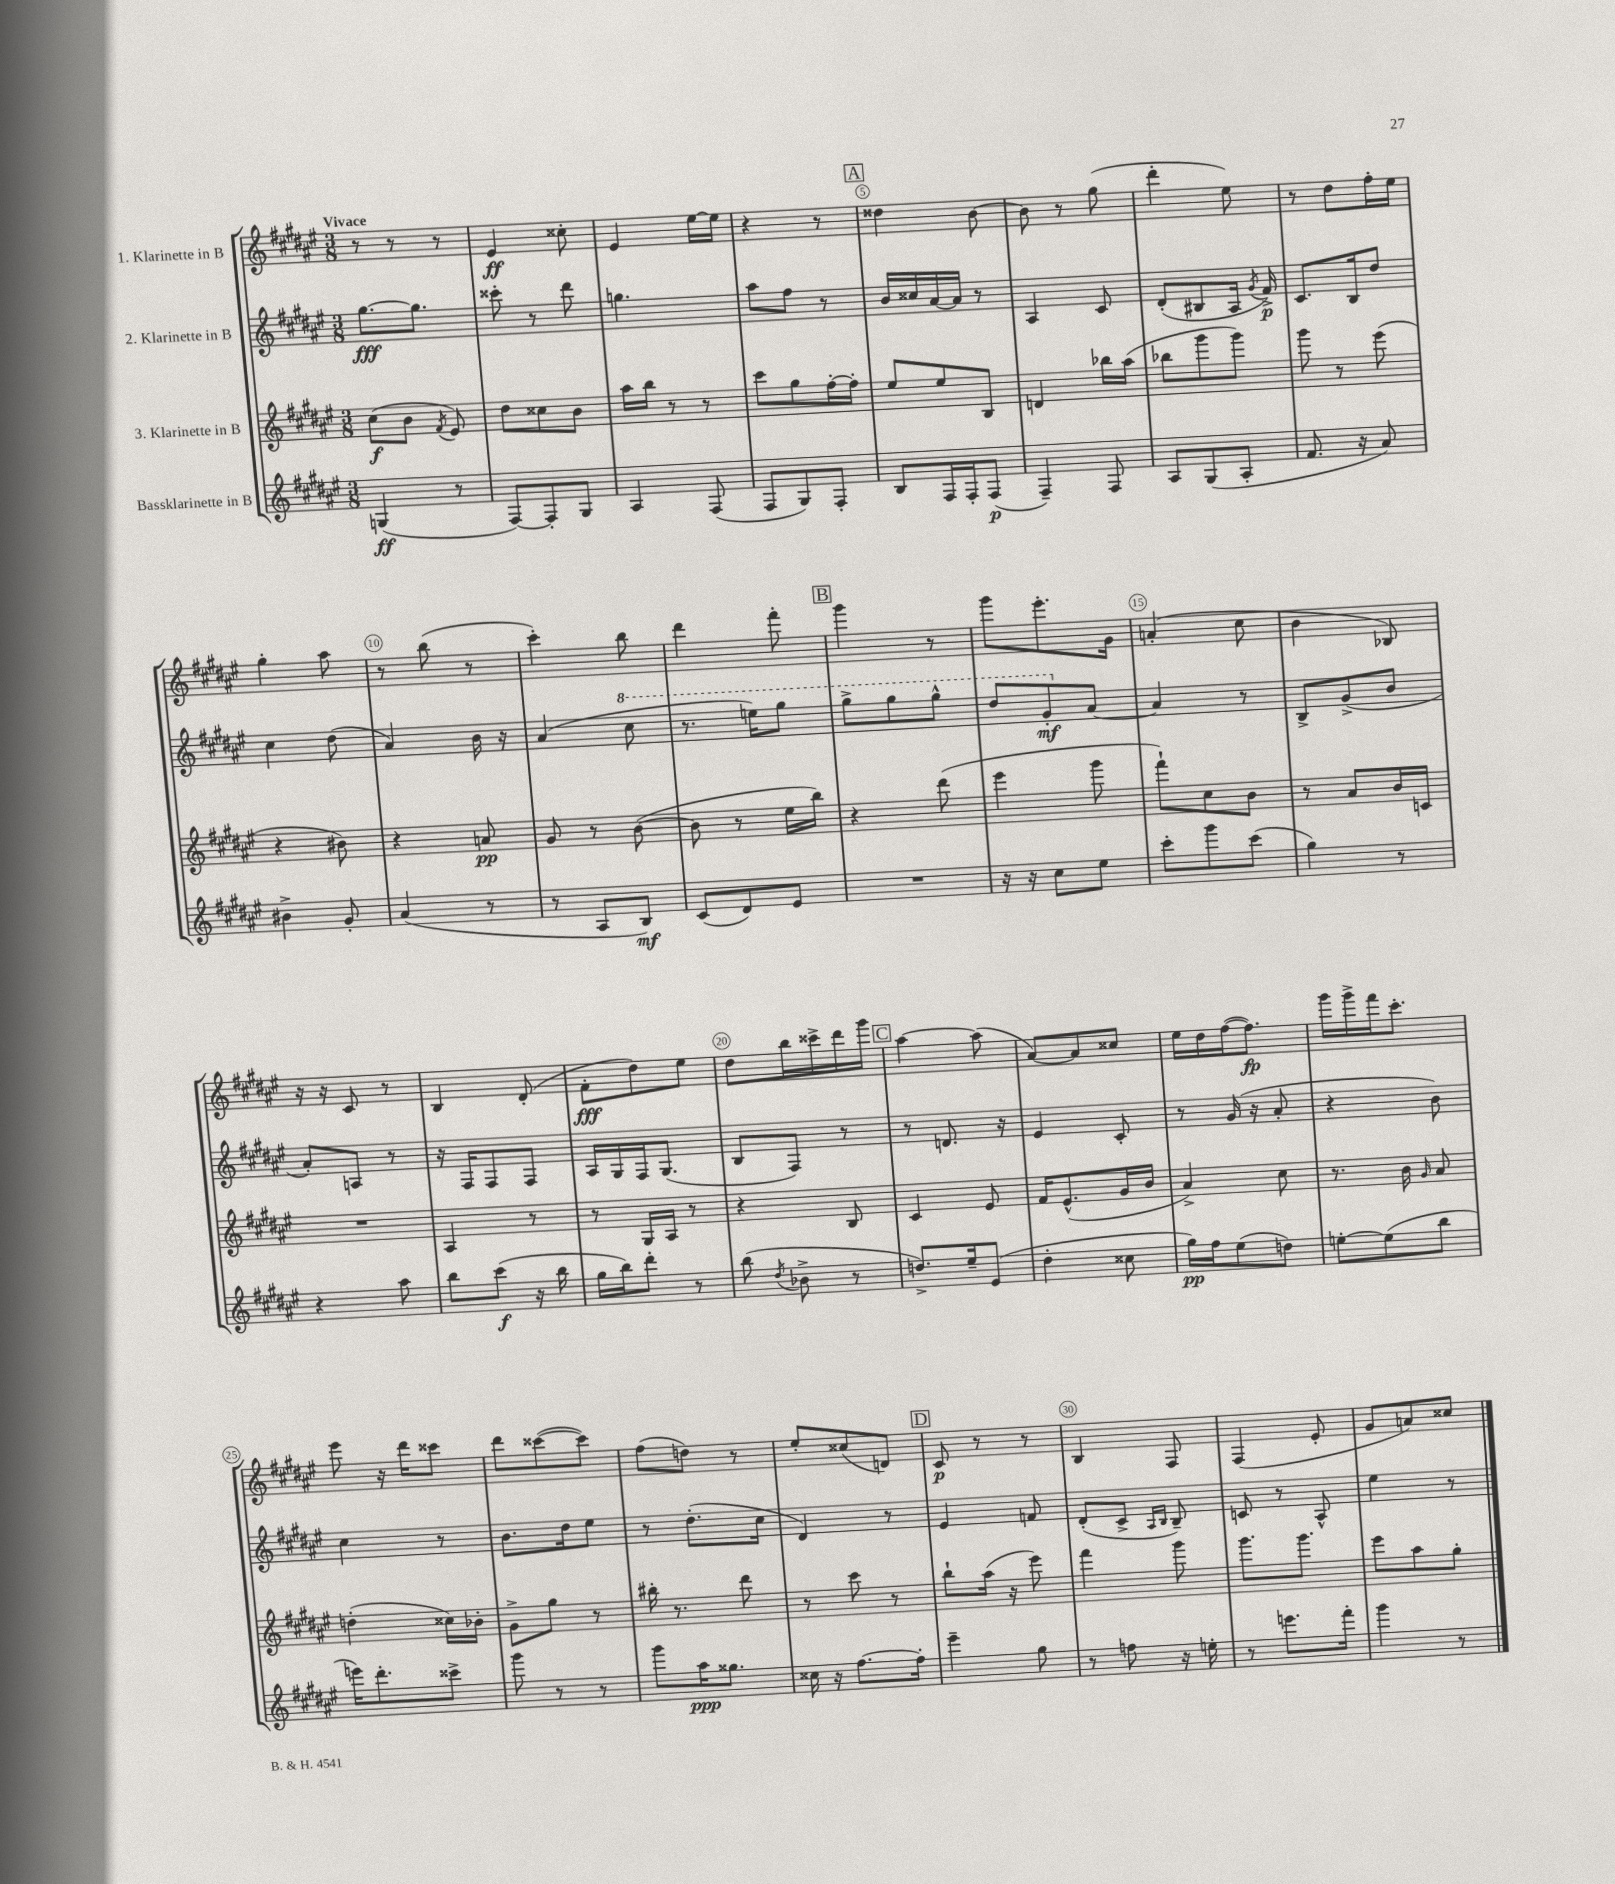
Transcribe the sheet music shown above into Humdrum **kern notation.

**kern	**kern	**kern	**kern
*staff4	*staff3	*staff2	*staff1
*clefG2	*clefG2	*clefG2	*clefG2
*k[f#c#g#d#a#e#]	*k[f#c#g#d#a#e#]	*k[f#c#g#d#a#e#]	*k[f#c#g#d#a#e#]
*M3/8	*M3/8	*M3/8	*M3/8
(4G	(8cc#	[8.gg#	8r
.	8b	.	8r
.	.	8.gg#]	.
.	8qf#	.	.
8r	8e#)	.	8r
=	=	=	=
[8F#)	8dd#	8ccc##'	4e#
8F#']	8cc##	8r	.
8G#	8b	8ddd#	8cc##'
=	=	=	=
4A#	16aa#	4.gg	4e#
.	16bb	.	.
.	8r	.	.
(8F#	8r	.	[16ee#
.	.	.	16ee#]
=	=	=	=
8F#	8ccc#	8aa#	4r
8G#)	8gg#	8ff#	.
8F#'	[16ff#'	8r	8r
.	16ff#']	.	.
=	=	=	=
8B	8ee#	16b	4dd##
.	.	16cc##	.
16F#	8ee#	[16a#	.
16F#'	.	16a#]	.
(8F#	8B	8r	[8b
=	=	=	=
4F#~)	4d	4A#	8b]
.	.	.	8r
8F#	16bb-	8c#	(8gg#
.	(16aa#	.	.
=	=	=	=
8A#	8bb-	(8d#'	4ddd#'
(8G#	8ggg#	8B#	.
8A#'	8ggg#)	16A#	8ee#)
.	.	8qg#	.
.	.	16f#^)	.
=	=	=	=
8.f#	8ggg#	8.c#	8r
.	8r	.	8dd#
16r	.	16B	.
8a#)	(8eee#	8dd#	16ff#'
.	.	.	16ee#
=	=	=	=
4b#^	4r	4cc#	4gg#'
8g#'	8b#)	(8dd#	8aa#
=	=	=	=
(4a#	4r	4a#)	8r
.	.	.	(8bb
8r	8a	16b	8r
.	.	16r	.
=	=	=	=
8r	8g#	(4a#	4ccc#')
8A#	8r	.	.
8B)	([8b	8ccc#	8bb
=	=	=	=
(8c#	8b]	8.r	4ddd#
8d#)	8r	.	.
.	.	16eee)	.
8e#	16ee#	8ggg#	8fff#'
.	16bb)	.	.
=	=	=	=
4.r	4r	8ggg#^	4ggg#
.	.	8ggg#	.
.	(8ddd#	8ggg#^^	8r
=	=	=	=
16r	4eee#	8ddd#	8ggg#
16r	.	.	.
8cc#	.	8gg#'	8.eee#'
8ee#	8ggg#	[8a#	.
.	.	.	16g#
=	=	=	=
8ccc#'	8fff#`)	4a#]	(4a'
8ggg#	8cc#	.	.
(8ccc#	8b	8r	8cc#
=	=	=	=
4gg#)	8r	8B^	4b
.	8a#	(8g#^	.
8r	16b	8b	8B-)
.	16c	.	.
=	=	=	=
4r	4.r	8a#')	16r
.	.	.	16r
.	.	8A	8c#
8aa#	.	8r	8r
=	=	=	=
8bb	4A#	16r	4B
.	.	16F#	.
(8ccc#	.	8F#	.
16r	8r	8F#	(8d#'
16bb	.	.	.
=	=	=	=
16gg#	8r	16A#	8f#'
16bb)	.	16G#	.
8ddd#'	16G#	16F#	8dd#)
.	16A#	(8.G#	.
8r	8r	.	8ee#
=	=	=	=
(8bb	4r	8B	8dd#
8qdd#	.	.	.
8b-^	.	8F#)	16bb
.	.	.	16ccc##^
8r	8B	8r	16ddd#
.	.	.	16ggg#
=	=	=	=
8.dd^)	4c#	8r	[4aa#
.	.	8.d	.
16ee#~	.	.	.
(8e#	8e#	.	(8aa#]
.	.	16r	.
=	=	=	=
4dd#'	16f#	4e#	[8a#)
.	(8.e#^^	.	.
.	.	.	8a#]
8cc##	16g#	8c#'	8cc##
.	16b	.	.
=	=	=	=
16gg#)	4a#^)	8r	16ee#
16ff#	.	.	16dd#
(8ee#	.	(16g#	([16ff#
.	.	16r	8.ff#])
8dd)	8cc#	8a#'	.
=	=	=	=
[8ee'	8.r	4r	16ggg#
.	.	.	16ggg#^
(8ee]	.	.	16fff#
.	16b	.	8.ccc#'
.	16qqg#	.	.
8bb	8a#	8b)	.
=	=	=	=
16eee)	(4dd'	4cc#	8eee#
8.ddd#'	.	.	.
.	.	.	16r
.	.	.	16ddd#
8ccc##^	16cc##)	8r	8ccc##
.	16b-'	.	.
=	=	=	=
8ggg#	8g#^	8.b	8ddd#
8r	8gg#	.	([8ccc##
.	.	16dd#	.
8r	8r	8ee#	8ccc##])
=	=	=	=
8ggg#	16bb#'	8r	(8ff#
.	8.r	.	.
16aa#	.	(8.dd#'	8dd)
8.gg##	.	.	.
.	8ddd#	.	8r
.	.	16cc#	.
=	=	=	=
16cc##	8r	4d#)	8ee#'
16r	.	.	.
[8.ff#	8ccc#	.	(8cc##
.	8r	8r	8d)
16ff#']	.	.	.
=	=	=	=
4eee#~	8bb`	4e#	8c#
.	(16aa#	.	8r
.	16r	.	.
8gg#	8eee#)	8f	8r
=	=	=	=
8r	4fff#	(8d#'	4B
8ff	.	8c#^	.
.	.	16qqA#	.
.	.	16qqB	.
16r	8ggg#	8B~)	8F#
16ee'	.	.	.
=	=	=	=
8r	8.ggg#	8c	(4F#
8.eee	.	8r	.
.	8.ggg#	.	.
.	.	8A#^^	8e#'
16fff#'	.	.	.
=	=	=	=
4ggg#	8eee#	4ee#	8g#
.	8aa#	.	8a)
8r	8gg#'	8r	8cc##
==	==	==	==
*-	*-	*-	*-
